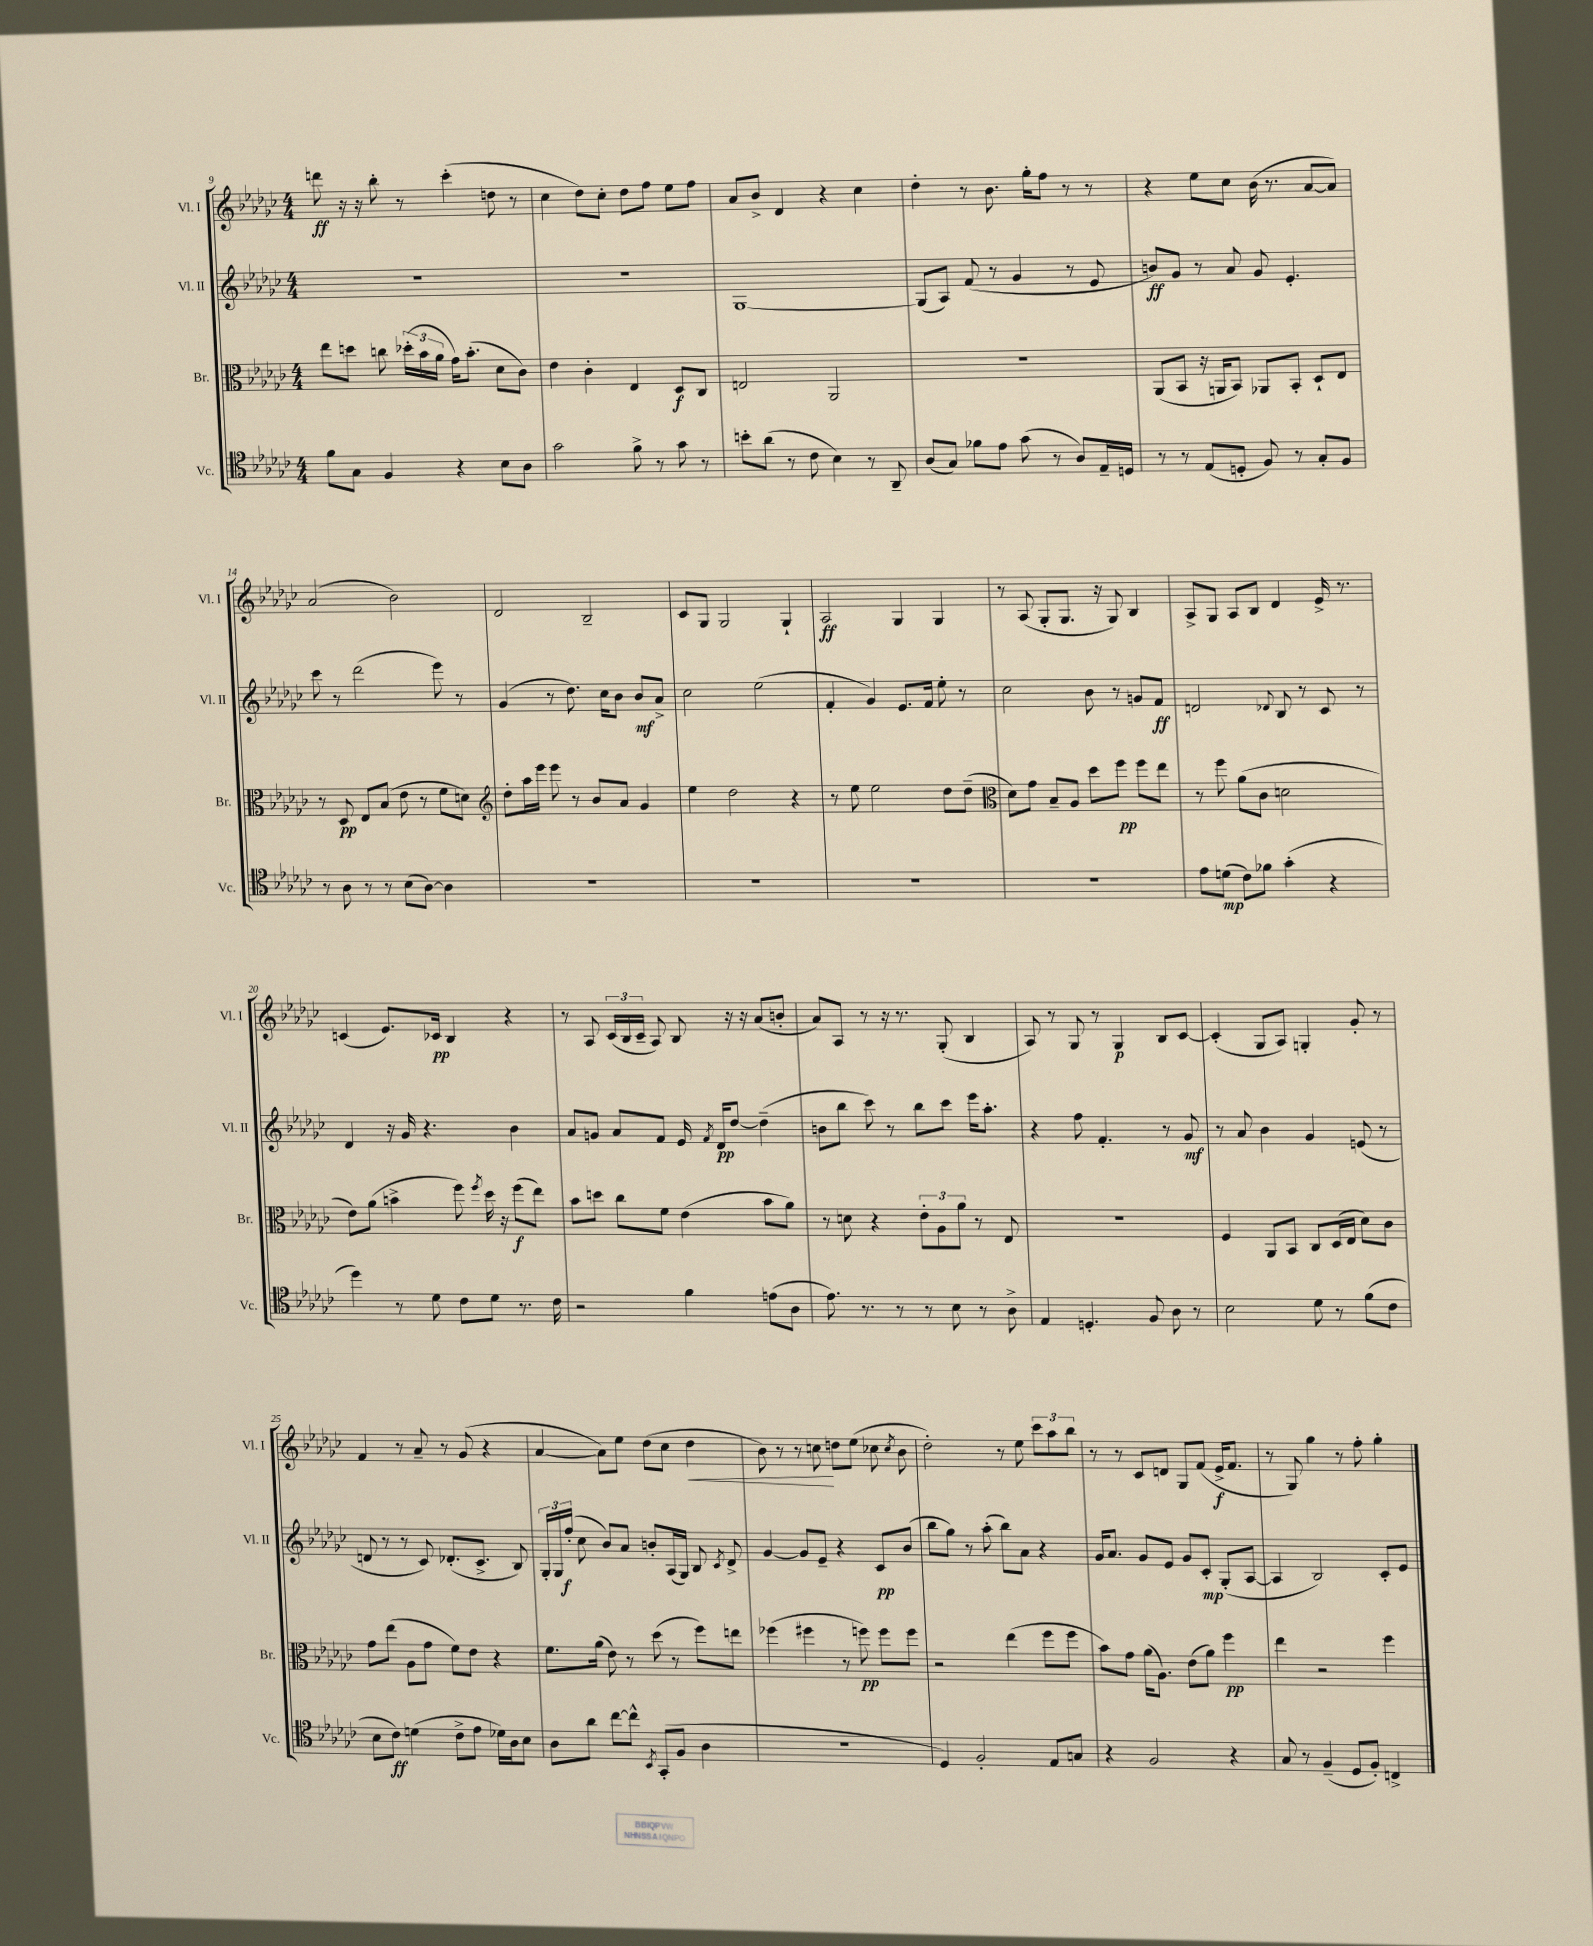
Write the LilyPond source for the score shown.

<<
\new StaffGroup <<
\new Staff = "s0" \with { instrumentName = "Vl. I" shortInstrumentName = "Vl. I" } {
    \clef treble \key ges \major \numericTimeSignature \time 4/4
    \autoBeamOff d'''8\ff r16 r16 bes''8-. r8 ces'''4-.( d''8 r8 |
    ces''4 des''8[) ces''8]-. des''8[ f''8] ees''8[ f''8] |
    aes'8[ bes'8]-> des'4 r4 ces''4 |
    des''4-. r8 bes'8. ges''16[-. f''8] r8 r8 |
    r4 ees''8[ ces''8] bes'16( r8. aes'8[~ aes'8]) |
    aes'2( bes'2) |
    des'2 bes2-- |
    ces'8[ ges8] ges2 ges4-! |
    aes2\ff ges4 ges4 |
    r8 aes8( ges8[-. ges8.] r16 ges8) bes4 |
    aes8[-> ges8] aes8[ bes8] des'4 ees'16-> r8. |
    c'4( ees'8.[) ces'16]\pp bes4 r4 |
    r8 aes8 \tuplet 3/2 { ces'16[( bes16 ces'16]-- } aes8) bes8 r16 r16 aes'8[( b'8]-. |
    aes'8[) aes8] r8 r16 r8. ges8-.( bes4 |
    aes8) r8 ges8 r8 ges4\p bes8[ ces'8]~ |
    ces'4-.( ges8[ aes8]) g4-. ges'8-. r8 |
    f'4 r8 aes'8-- r8 ges'8( r4 |
    aes'4~ aes'8[) ees''8] des''8[( ces''8] des''4\< |
    bes'8) r8 r8 c''8\! d''8[ ees''8]( ces''8 \acciaccatura { ces''8 } bes'8 |
    des''2-.) r8 ees''8 \tuplet 3/2 { ces'''8[ aes''8 bes''8] } |
    r8 r8 ces'8[ d'8] ges8[ f'8]( ees'16[->\f f'8.] |
    r8 ges8) ges''4 r8 f''8-. ges''4-. \bar "|." |
}
\new Staff = "s1" \with { instrumentName = "Vl. II" shortInstrumentName = "Vl. II" } {
    \clef treble \key ges \major \numericTimeSignature \time 4/4
    \autoBeamOff R1 |
    R1 |
    ges1~ |
    ges8[( aes8]) f'8( r8 ges'4 r8 ees'8 |
    b'8[\ff) ges'8] r8 aes'8 ges'8 ees'4.-. |
    ces'''8 r8 des'''2( ees'''8) r8 |
    ges'4( r8 des''8.) ces''16[ bes'8] bes'8[\mf aes'8]-> |
    ces''2 ees''2( |
    f'4-. ges'4) ees'8.[ f'16] ees''8-. r8 |
    ces''2 bes'8 r8 g'8[ f'8]\ff |
    d'2 \appoggiatura { des'8 } bes8 r8 ces'8 r8 |
    des'4 r16 ges'16 r4. bes'4 |
    aes'8[ g'8] aes'8[ f'8] ees'16 \acciaccatura { f'8 } des'16[\pp des''8]~ des''4--( |
    b'8[ bes''8] ces'''8) r8 bes''8[ ces'''8] ees'''16[ aes''8.]-. |
    r4 f''8 f'4.-. r8 ges'8\mf |
    r8 aes'8 bes'4 ges'4 e'8( r8 |
    d'8 r8 r8 ces'8) des'8.[-.( ces'8.]-> bes8) |
    \tuplet 3/2 { ges16[-. ges16 f''16]-.\f( } ces''8 bes'8[) aes'8] b'8[-. aes16( ges16]) bes8 \acciaccatura { ces'8 } des'8-> |
    ges'4~ ges'8[ ees'8]-- r4 ces'8[\pp bes'8]( |
    bes''8[ ges''8]) r8 aes''8-.( bes''8[) aes'8] r4 |
    ges'16[ aes'8.] ges'8[ ees'8] ges'8[ ces'8]-.\mp ges8[-.( aes8]~ |
    aes4 bes2) ces'8[-. ees'8] \bar "|." |
}
\new Staff = "s2" \with { instrumentName = "Br." shortInstrumentName = "Br." } {
    \clef alto \key ges \major \numericTimeSignature \time 4/4
    \autoBeamOff ees''8[ d''8] c''8 \tuplet 3/2 { des''16[-.( bes'16 aes'16] } ges'16[) bes'8.]-.( des'8[ ces'8]) |
    ees'4 ces'4-. ees4 des8[\f ces8] |
    e2 aes,2 |
    R1 |
    aes,8[( bes,8] r16 a,16[ bes,8]) aes,8[ bes,8]-. des8[-! ees8] |
    r8 des8\pp ees8[ bes8]( ees'8 r8 f'8[ d'8]) |
    \clef treble des''8[-. aes''16 ees'''16] ees'''8 r8 bes'8[ aes'8] ges'4 |
    ees''4 des''2 r4 |
    r8 ees''8 ees''2 des''8[ des''8]--( |
    \clef alto des'8[) ges'8] bes8[-- aes8] des''8[ f''8]\pp f''8[ ees''8] |
    r8 f''8 aes'8[( ces'8] d'2 |
    ees'8[) aes'8]( b'4-> f''8) \acciaccatura { f''8 } des''16 r16 f''8[\f( ees''8]) |
    bes'8[ d''8] ces''8[ f'8] ees'4( bes'8[ aes'8]) |
    r8 d'8 r4 \tuplet 3/2 { ees'8[-. aes8 aes'8] } r8 ees8 |
    R1 |
    f4 aes,8[ bes,8] ces8[ des16( ees16] des'8[) ces'8] |
    ges'8[ ees''8]( aes8[ ges'8] f'8[) ees'8] r4 |
    f'8.[ aes'16]( ees'8) r8 des''8( r8 f''8[) e''8] |
    fes''4( fis''4 r8 f''8\pp) f''8[ f''8] |
    r2 ees''4( f''8[ f''8] |
    bes'8[) ges'8] aes'16[( aes8.]) ees'8[( aes'8]) f''4\pp |
    ees''4 r2 f''4 \bar "|." |
}
\new Staff = "s3" \with { instrumentName = "Vc." shortInstrumentName = "Vc." } {
    \clef tenor \key ges \major \numericTimeSignature \time 4/4
    \autoBeamOff f'8[ ges8] f4 r4 bes8[ aes8] |
    ges'2 f'8-> r8 ges'8 r8 |
    b'8[-. aes'8]( r8 ces'8 bes4) r8 aes,8-- |
    aes8[( ges8]) fes'8[ ees'8] ges'8( r8 aes8[) ees16-- d16] |
    r8 r8 ees8[( d8]-. f8) r8 ges8[-. f8] |
    r8 aes8 r8 r8 bes8[( aes8]~) aes4 |
    R1 |
    R1 |
    R1 |
    R1 |
    ees'8[ d'8]\mp( ces'8[) fes'8] ges'4-.( r4 |
    des''4) r8 des'8 ces'8[ des'8] r8. ces'16 |
    r2 f'4 e'8[( aes8] |
    ees'8.) r8. r8 r8 bes8 r8 aes8-> |
    ees4 d4.-. f8 aes8 r8 |
    bes2 des'8 r8 f'8[( ces'8] |
    bes8[ ces'8]\ff) d'4( ces'8[-> ees'8] des'16[) aes16 bes8] |
    aes8[ aes'8] ces''8[~ ces''8]-^ \acciaccatura { bes,8 } ges,8[-.( f8] aes4 |
    R1 |
    des4) f2-. ees8[ g8] |
    r4 f2 r4 |
    ges8 r8 f4--( des8[ f8]-.) c4-> \bar "|." |
}
>>
>>
\layout { \context { \Score currentBarNumber = #9 } }
